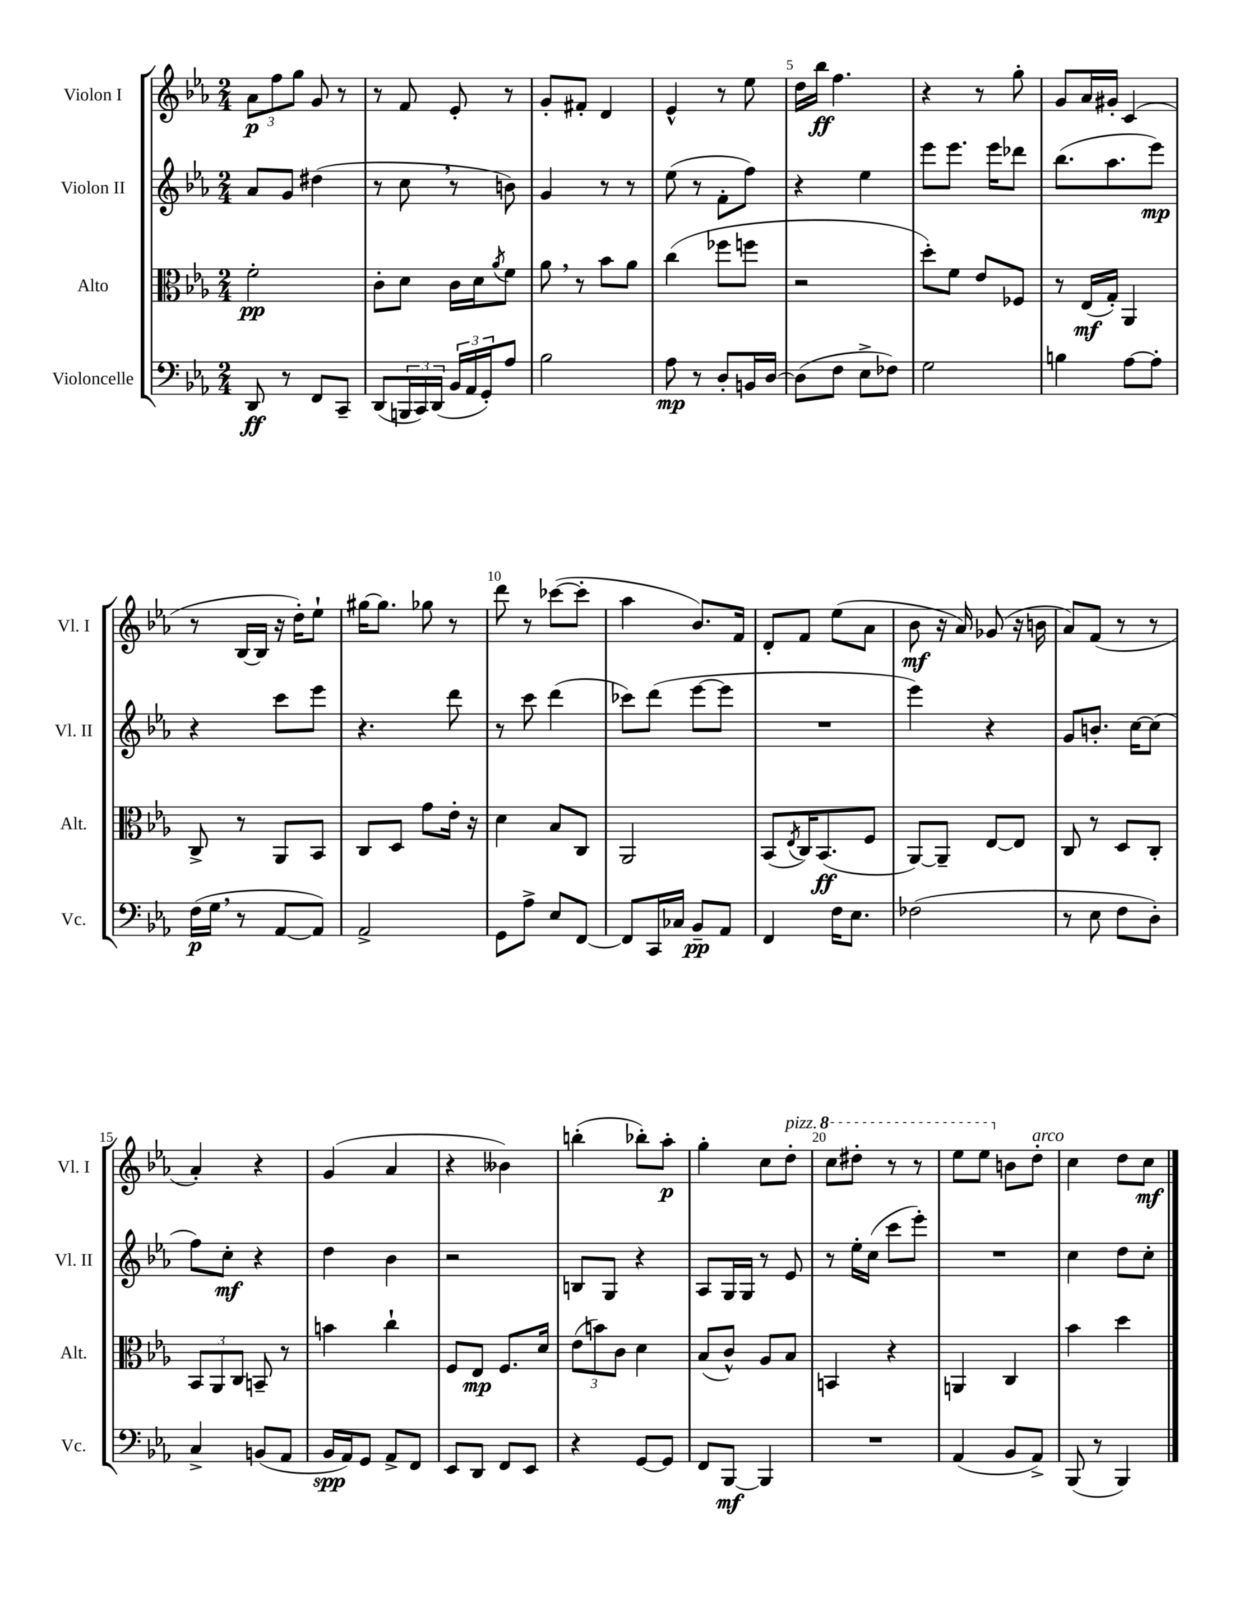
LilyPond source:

<<
\new StaffGroup <<
\new Staff = "s0" \with { instrumentName = "Violon I" shortInstrumentName = "Vl. I" } {
    \clef treble \key ees \major \numericTimeSignature \time 2/4
    \tuplet 3/2 { aes'8\p f''8 g''8 } g'8 r8 |
    r8 f'8 ees'8-. r8 |
    g'8-. fis'8-. d'4 |
    ees'4-^ r8 ees''8 |
    d''16 bes''16\ff f''4. |
    r4 r8 g''8-. |
    g'8 aes'16 gis'16-. c'4( |
    r8 bes16~ bes16 r16 d''16-.) ees''8-! |
    gis''16~ gis''8. ges''8 r8 |
    d'''8 r8 ces'''8~( ces'''8-. |
    aes''4 bes'8.) f'16 |
    d'8-. f'8 ees''8( aes'8 |
    bes'8\mf r16 aes'16) ges'8( r16 b'16 |
    aes'8) f'8( r8 r8 |
    aes'4-.) r4 |
    g'4( aes'4 |
    r4 beses'4) |
    b''4-.( bes''8-.) aes''8-.\p |
    g''4-. c''8 d''8-.^\markup { \italic "pizz." } |
    \ottava #1 c'''8 dis'''8-. r8 r8 |
    ees'''8 ees'''8 \ottava #0 b'8 d''8-.^\markup { \italic "arco" } |
    c''4 d''8 c''8\mf \bar "|." |
}
\new Staff = "s1" \with { instrumentName = "Violon II" shortInstrumentName = "Vl. II" } {
    \clef treble \key ees \major \numericTimeSignature \time 2/4
    aes'8 g'8 dis''4( |
    r8 c''8 \breathe r8 b'8) |
    g'4 r8 r8 |
    ees''8( r8 f'8-. f''8) |
    r4 ees''4 |
    ees'''8 ees'''8. ees'''16 des'''8 |
    bes''8.( aes''8. ees'''8\mp) |
    r4 c'''8 ees'''8 |
    r4. d'''8 |
    r8 c'''8 d'''4( |
    ces'''8) d'''8( ees'''8~ ees'''8 |
    R2 |
    ees'''4) r4 |
    g'8 b'8.-. c''16~ c''8( |
    f''8) c''8-.\mf r4 |
    d''4 bes'4 |
    r2 |
    b8 g8 r4 |
    aes8 g16 g16 r8 ees'8 |
    r8 ees''16-. c''16( c'''8 ees'''8-.) |
    R2 |
    c''4 d''8 c''8-. \bar "|." |
}
\new Staff = "s2" \with { instrumentName = "Alto" shortInstrumentName = "Alt." } {
    \clef alto \key ees \major \numericTimeSignature \time 2/4
    f'2-.\pp |
    c'8-. d'8 c'16 d'16 \acciaccatura { aes'8 } f'8 |
    aes'8 \breathe r8 bes'8 aes'8 |
    c''4( fes''8 f''8 |
    r2 |
    d''8-.) f'8 ees'8 fes8 |
    r8 ees16\mf( g16-.) aes,4 |
    c8-> r8 aes,8 bes,8 |
    c8 d8 g'8 ees'16-. r16 |
    d'4 bes8 c8 |
    aes,2 |
    bes,8( \acciaccatura { ees8 } c16) bes,8.\ff( f8 |
    aes,8~) aes,8-- ees8~ ees8 |
    c8 r8 d8 c8-. |
    \tuplet 3/2 { bes,8 aes,8 c8 } b,8-- r8 |
    b'4 c''4-! |
    f8 ees8\mp f8. d'16 |
    \tuplet 3/2 { ees'8( b'8) c'8 } d'4 |
    bes8( c'8-^) aes8 bes8 |
    b,4 r4 |
    a,4 c4 |
    bes'4 d''4 \bar "|." |
}
\new Staff = "s3" \with { instrumentName = "Violoncelle" shortInstrumentName = "Vc." } {
    \clef bass \key ees \major \numericTimeSignature \time 2/4
    d,8\ff r8 f,8 c,8-- |
    d,8( \tuplet 3/2 { b,,16 c,16) d,16( } \tuplet 3/2 { bes,16 aes,16 g,16-.) } aes8 |
    bes2 |
    aes8\mp r8 d8-. b,16 d16~ |
    d8( f8 ees8-> fes8) |
    g2 |
    b4 aes8~ aes8-. |
    f16\p( g16 \breathe r8 aes,8~ aes,8) |
    aes,2-> |
    g,8 aes8-> ees8 f,8~ |
    f,8 c,16 ces16 bes,8--\pp aes,8 |
    f,4 f16 ees8. |
    fes2( |
    r8 ees8 f8 d8-.) |
    c4-> b,8( aes,8 |
    bes,16\spp aes,16) g,8 aes,8-> f,8 |
    ees,8 d,8 f,8 ees,8 |
    r4 g,8~ g,8 |
    f,8 bes,,8~\mf bes,,4 |
    R2 |
    aes,4( bes,8 aes,8->) |
    bes,,8( r8 bes,,4) \bar "|." |
}
>>
>>
\layout { \context { \Score \override BarNumber.break-visibility = ##(#f #t #t) barNumberVisibility = #(every-nth-bar-number-visible 5) } }
